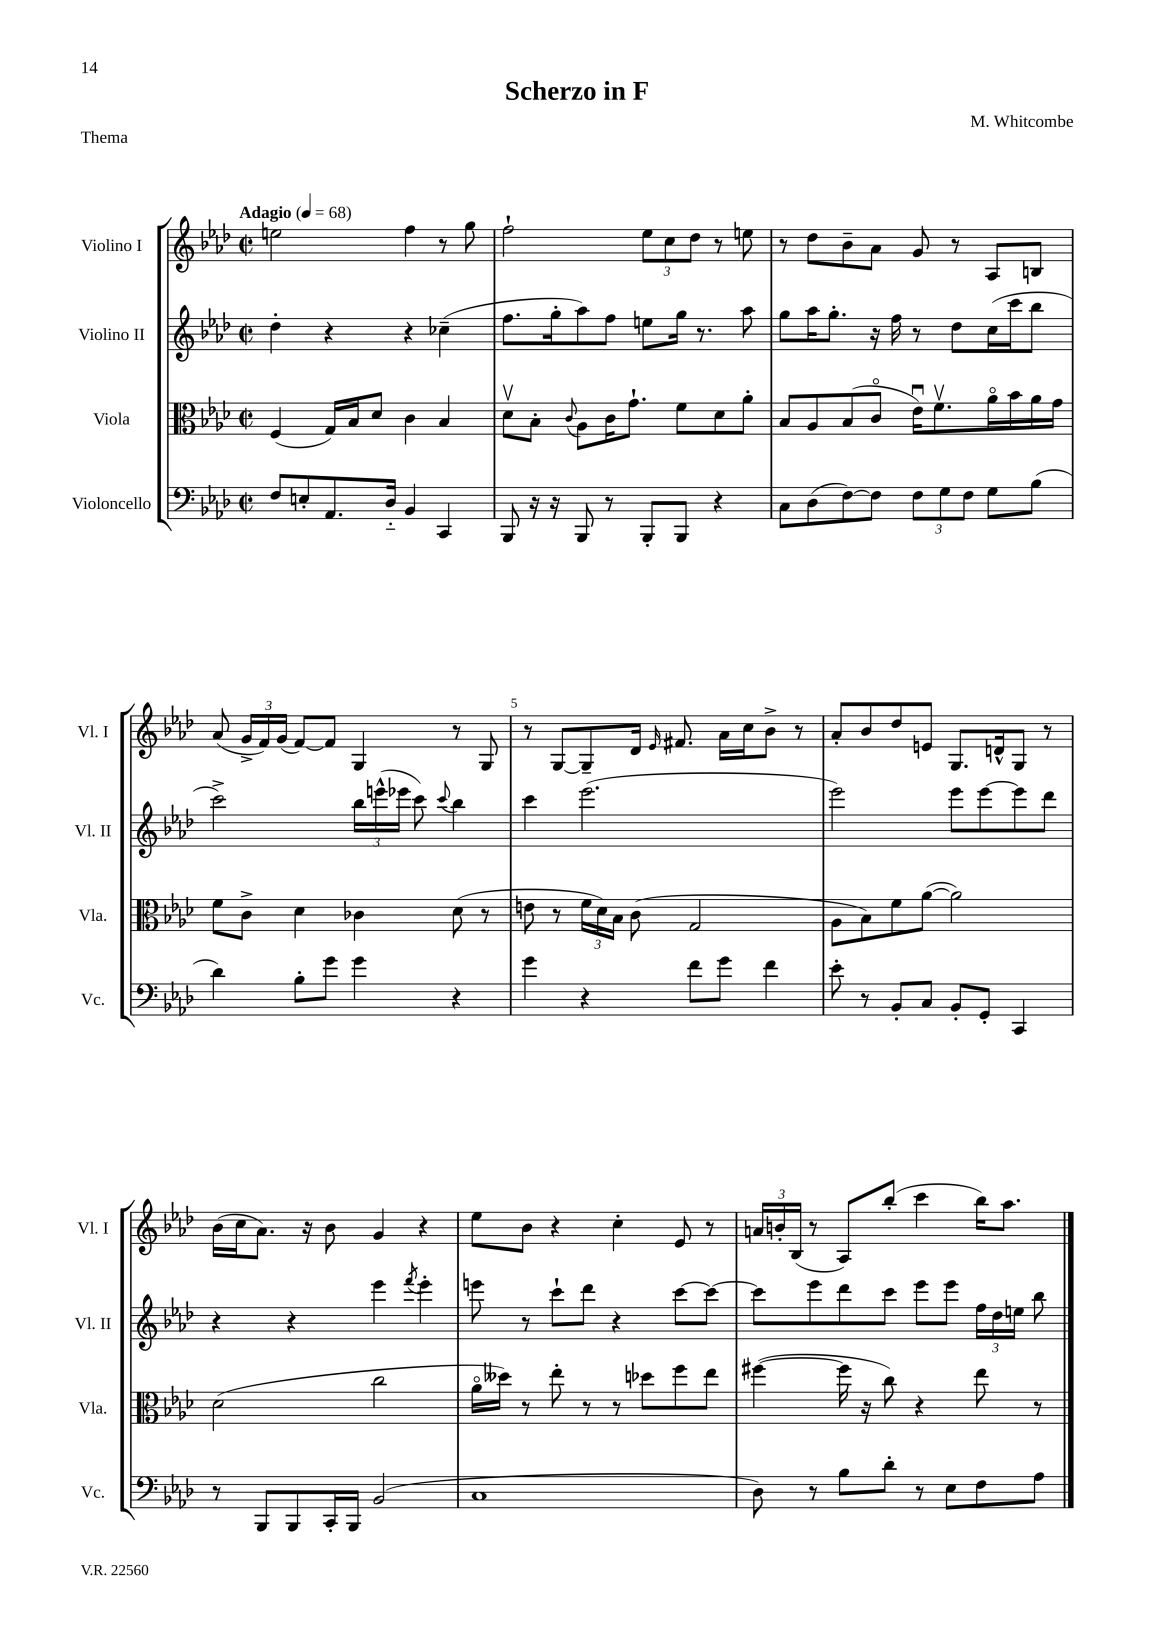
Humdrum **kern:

**kern	**kern	**kern	**kern
*staff4	*staff3	*staff2	*staff1
*clefF4	*clefC3	*clefG2	*clefG2
*k[b-e-a-d-]	*k[b-e-a-d-]	*k[b-e-a-d-]	*k[b-e-a-d-]
*M2/2	*M2/2	*M2/2	*M2/2
*met(c|)	*met(c|)	*met(c|)	*met(c|)
*MM68	*MM68	*MM68	*MM68
8F	(4F	4dd-'	2ee
8E'	.	.	.
8.AA-	16G)	4r	.
.	16B-	.	.
.	8d-	.	.
16D-'~	.	.	.
4BB-	4c	4r	4ff
4CC	4B-	(4cc-~	8r
.	.	.	8gg
=	=	=	=
8BBB-	8d-v	8.ff	2ff`
16r	8B-'	.	.
16r	.	16gg'	.
.	8qqc	.	.
8BBB-	8A-	8aa-)	.
8r	16c	8ff	.
.	8.g`	.	.
8BBB-'	.	8ee	12ee-
.	.	.	12cc
8BBB-	8f	16gg	.
.	.	.	12dd-
.	.	8.r	.
4r	8d-	.	8r
.	8a-'	8aa-	8ee
=	=	=	=
8C	8B-	8gg	8r
(8D-	8A-	16aa-	8dd-
.	.	8.gg'	.
[8F)	(8B-	.	8b-~
8F]	8co	16r	8a-
.	.	16ff	.
12F	16e-u)	8r	8g
.	8.fv	.	.
12G	.	.	.
.	.	8dd-	8r
12F	.	.	.
8G	16a-o	(16cc	8A-
.	16b-	16ccc	.
(8B-	16a-	8bb-	8B
.	16g	.	.
=	=	=	=
4d-)	8f	2ccc^)	(8a-
.	8c^	.	24g^
.	.	.	24f)
.	.	.	(24g
8B-'	4d-	.	[8f)
8g	.	.	8f]
4g	4c-	24bb-	4G
.	.	(24eee^^	.
.	.	24eee-	.
.	.	8ccc)	.
.	.	8qqccc	.
4r	(8d-	4bb-	8r
.	8r	.	8G
=	=	=	=
4g	8e	4ccc	8r
.	8r	.	[8G
4r	24f	(2.eee-	8G~]
.	24d-)	.	.
.	24B-	.	.
.	(8c	.	16d-
.	.	.	16qqe-
.	.	.	8.f#
8f	2G	.	.
8g	.	.	16a-
.	.	.	16cc
4f	.	.	8b-^
.	.	.	8r
=	=	=	=
8e-'	8A-	2eee-)	8a-'
8r	8B-)	.	8b-
8BB-'	8f	.	8dd-
8C	([8a-	.	8e
8BB-'	2a-])	8eee-	8.G
8GG'	.	[8eee-	.
.	.	.	16d^^
4CC	.	8eee-]	8G
.	.	8ddd-	8r
=	=	=	=
8r	(2d-	4r	(16b-
.	.	.	16cc
8BBB-	.	.	8.a-)
8BBB-	.	4r	.
.	.	.	16r
16CC'	.	.	8b-
16BBB-	.	.	.
(2BB-	2cc	4eee-	4g
.	.	8qfff	.
.	.	4eee-'	4r
=	=	=	=
1C	16a-o	8eee	8ee-
.	16dd--)	.	.
.	8r	8r	8b-
.	8ee-'	8ccc`	4r
.	8r	8ddd-	.
.	8r	4r	4cc'
.	8dd-	.	.
.	8ff	[8ccc	8e-
.	8ee-	8ccc_	8r
=	=	=	=
8D-)	([4ff#	8ccc]	24a
.	.	.	24b'
.	.	.	(24B-
8r	.	8eee-	8r
8B-	16ff#]	8ddd-	8A-)
.	16r	.	.
8d-'	8cc)	8ccc	(8bb-'
8r	4r	8eee-	4ccc
8E-	.	8eee-	.
8F	8ee-	24ff	16bb-)
.	.	24dd-	.
.	.	.	8.aa-
.	.	24ee	.
8A-	8r	8bb-	.
==	==	==	==
*-	*-	*-	*-
